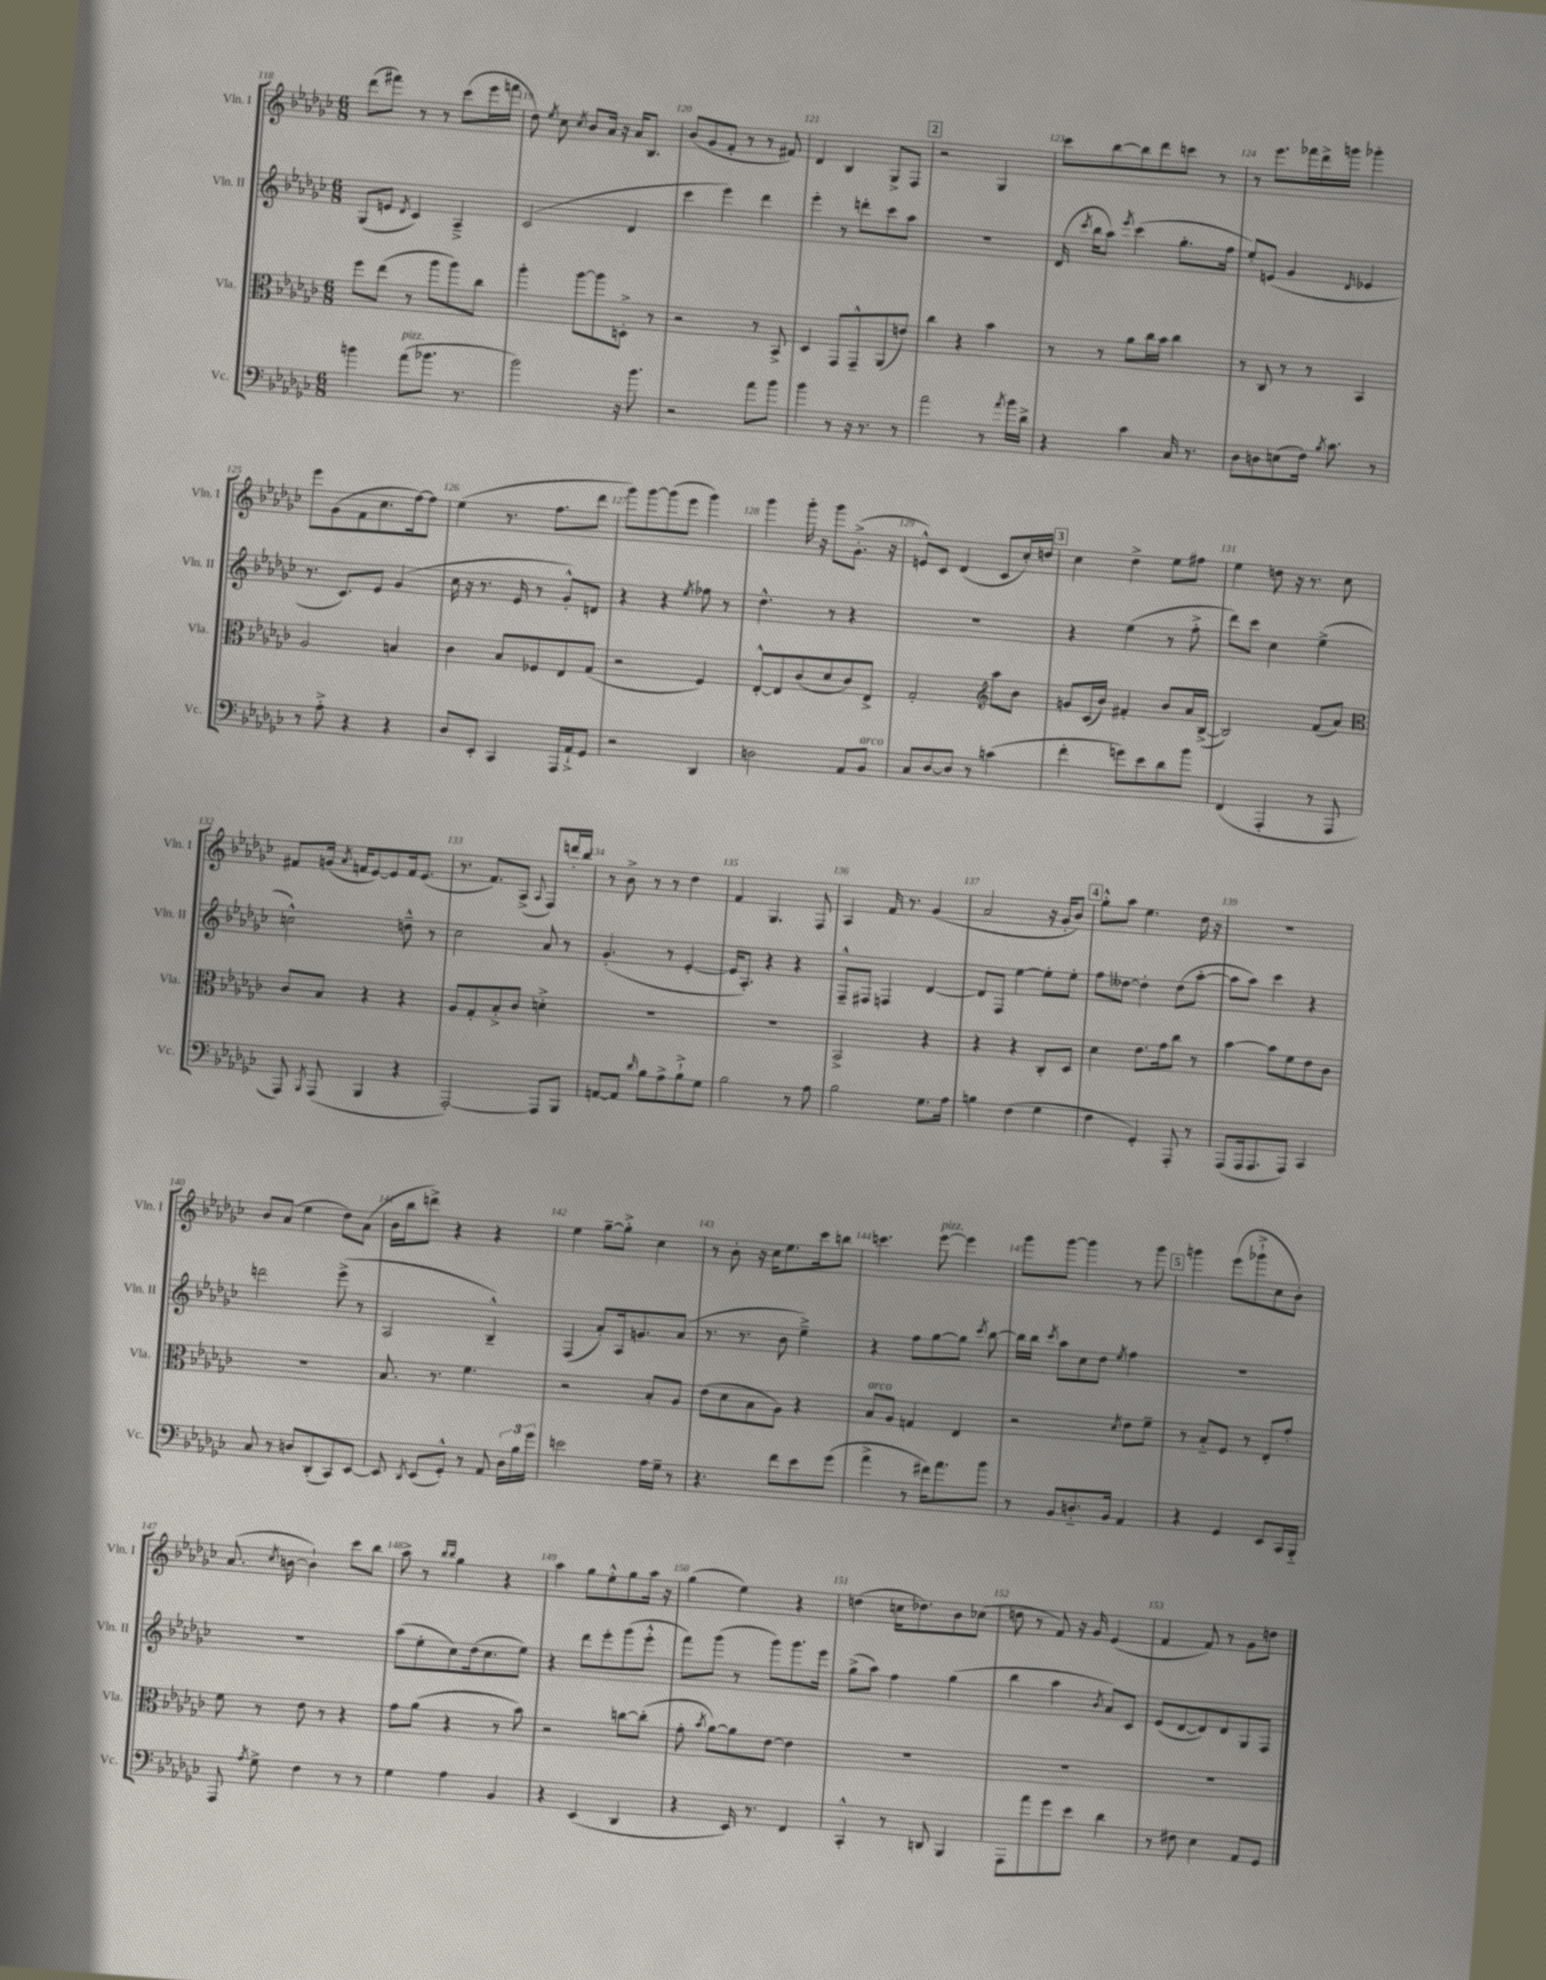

**kern	**kern	**kern	**kern
*staff4	*staff3	*staff2	*staff1
*clefF4	*clefC3	*clefG2	*clefG2
*k[b-e-a-d-g-c-]	*k[b-e-a-d-g-c-]	*k[b-e-a-d-g-c-]	*k[b-e-a-d-g-c-]
*M6/8	*M6/8	*M6/8	*M6/8
4b\	8ff\L	(8G-/L	(8ddd-\L
.	(8ee-\J	8e/J	8fff#\J)
.	.	8qd-/	.
(8a-\L	8r	4c-/)	8r
8.b-\J	8aa-\L	.	8r
.	8aa-\)	4A-~^/	(8ccc-\L
8.r	.	.	.
.	8cc-\J	.	16eee-\L
.	.	.	16fff\JJ
=	=	=	=
2b-\)	4aa-'\	(2c-/	8dd-\)
.	.	.	8qee-/
.	.	.	8cc-\
.	.	.	8qcc-/
.	[8aa-\L	.	8b-/L
.	8aa-\]	.	16a-/Jk
.	.	.	16r
16r	8D'^\J	4d-/	16a-/LK
8.b-\	.	.	8.B-/J
.	8r	.	.
=	=	=	=
2r	2r	4ccc-\	(8b-/L
.	.	.	8g-/
.	.	4eee-\)	8f'/J
.	.	.	8r
8a-\L	8r	4ddd-\	8r
8b-\J	8BB-^/	.	8f#/)
=	=	=	=
4b-\	4D-/	4eee-'\	4d-/
8r	8GG-/L	8r	4B-/
16r	8GG-~^^/	8ddd'\L	.
8.r	.	.	.
.	(8AA-/	8ccc-\	8G-^/L
8r	8e/J)	8aa-\J	8F/J
=	=	=	=
2a-\	4cc-\	2.r	2r
.	4r	.	.
8r	4b-\	.	4G-/
8qa-/	.	.	.
16b-\LL	.	.	.
16d-^\JJ	.	.	.
=	=	=	=
4r	8r	(16d-/	8ccc-\L
.	.	8qccc-/	.
.	.	16bb-\LK	.
.	8r	8aa-\J)	[8bb-\
.	.	8qeee-/	.
4c-\	8a-\L	(4ccc-\	8bb-\]
.	16cc-\L	.	8ddd-\
.	16b-\JJ	.	.
16C-/	4cc-\	8.gg-'\L	8ccc\J
8.r	.	.	.
.	.	.	8r
.	.	16ff\Jk	.
=	=	=	=
8D-\L	8r	8ee-'/L)	8r
8D\	8C-/	(8e/J	8.eee-\L
(8E\	8r	4g-/	.
.	.	.	16fff-\L
16F\Jk)	8r	.	16ddd-^\
8qB-/	.	.	.
8.c-\	.	.	16ggg\JJ
.	.	16qqd-/	.
.	4BB-/	4e-/	4ggg-'\
8r	.	.	.
=	=	=	=
8r	2A-/	8.r	8eee-\L
8A-'^\	.	.	(8g-\
.	.	8.c-/L)	.
4r	.	.	8f\
.	.	8e-/J	8.cc-\
4r	4B/	(4g-/	.
.	.	.	[16ff\k)
.	.	.	8ff\]J
=	=	=	=
8D-/L	4c-\	16cc-\	(4ee-\
.	.	16r	.
8EE-'/J	.	8.r	.
4CC-/	8B-/L	.	8.r
.	.	16e-/	.
.	8F-/	8r	.
.	.	.	8.ff\L
16AAA-/LL	8E-/	8g-'^^/L)	.
16AA-`^/J	.	.	.
8GG-/J	(8G-/J	8d/J	8ddd-\J
=	=	=	=
2r	2r	4r	8ggg-\L)
.	.	.	[8ggg-\
.	.	4r	(8ggg-\]
.	.	.	8eee-\J
.	.	8qee-/	.
4DD-/	4F/)	8ff-\	4ggg-\)
.	.	8r	.
=	=	=	=
2D\	[8E-'^^/L	4.dd-^^\	4ggg-\
.	8E-/]	.	.
.	(8c-/	.	16ggg-'\
.	.	.	16r
.	8d-/	8r	8ggg-\L
8AA-/L	8c-/)	4r	(8.g-'^\J
8BB-/J	8E-^/J	.	.
.	.	.	16r
=	=	=	=
8C-/L	2G-'/	2.r	8e^^/L)
[8D-/	.	.	8c-/J
8D-/]J	.	.	(4d-/
8r	.	.	.
*	*clefG2	*	*
(4c\	8aa-\L	.	8c-/L
.	8b-\J	.	16cc-'/L)
.	.	.	16dd/JJ
=	=	=	=
4f'\	8g/L	4r	4cc-\
.	(16c-/L	.	.
.	16b-/JJ)	.	.
8g\L)	4f#'/	(4ee-\	4dd-^\
8e-\	.	.	.
8d-\	8b-/L	8r	8ee-\L
8b-\J	16a-/L	8ff'^\	8ff#\J
.	([16B-^/JJ	.	.
=	=	=	=
(4FF/	2B-/])	8ddd-\L)	4ee-\
.	.	8ccc-\J	.
4AAA-'/	.	4cc-\	8dd\
.	.	.	16r
.	.	.	8.r
8r	(8f/L	(4ee-^\	.
8AAA-/	8a-/J)	.	8cc-\
=	=	=	=
*	*clefC3	*	*
8AAA-/)	8c-/L	2cc^^\)	8f#/L
8qBBB-/	.	.	.
(8AAA-/	8B-/J	.	(16g/Jk
.	.	.	8qa-/
.	.	.	16f/LK
4BBB-/	4r	.	[8e-/)
.	.	.	8e-/]
4r	4r	8dd~^^\	16f/k
.	.	.	(8.e-/J
.	.	8r	.
=	=	=	=
[2AAA-'/)	8A-/L	2cc-\	8.r
.	8G-'/	.	.
.	.	.	8.f/L)
.	8B-'^/	.	.
.	8c-/J	.	(8A-^/J
.	.	.	8qqA-/
8AAA-/]L	4d'^\	8a-/	8F/L)
8BBB-/J	.	8r	16ddd'/L
.	.	.	16bb-/JJ
=	=	=	=
[8AA/L	2.r	(4.g-'/	8r
8AA/]J	.	.	8b-^\
16qqd-/	.	.	.
8B-\L	.	.	8r
8A-^\	.	8r	8r
8B-`^\	.	[4e-'/	4dd-\
8G-\J	.	.	.
=	=	=	=
2B-\	2.r	16e-/]LK	4f/
.	.	8.A-'/J)	.
.	.	4r	4.G-/
8r	.	4r	.
8A-\	.	.	8F/
=	=	=	=
2B-\	2BB-^/	8F~^^/L	4A-/
.	.	8F#/J	.
.	.	4F/	16f/
.	.	.	8.r
8.G-\L	4r	[4d-/	(4g-/
16A-\Jk	.	.	.
=	=	=	=
4B\	4r	8d-/]L	2a-/
.	.	8F/J	.
(4F\	4r	[4ee-\	.
4G-\	8C-'/L	8ee-'\]L	16r
.	.	.	16g-'/LK
.	8D-/J	8ee-'\J	8b-/J)
=	=	=	=
4F\	4d-\	8ff\L	8gg-'^^\L
.	.	[8dd--\J	8aa-\J
4GG-'/)	8.e-\L	4dd--'\]	4.ee-\
.	16g-\k	.	.
8AAA-'/	8cc-\J	(8dd--\L	.
8r	8r	[8aa-'\J	16dd-\
.	.	.	16r
=	=	=	=
(8AAA-/L	[4b-\	8aa-\]L	2.r
16AAA-/k	.	8aa-\J)	.
8.AAA-/	.	.	.
.	8b-\]L	4ccc-\	.
8AAA-/J)	8f\	.	.
4CC-/	8e-\	4r	.
.	8c-\J	.	.
=	=	=	=
8C-/	2.r	2ddd\	8b-/L
8r	.	.	(8a-/J
8D/L	.	.	4ee-\
(8DD-'/	.	.	.
8CC-/)	.	(8eee-^\	8dd-\L)
[8EE-/J	.	8r	(8a-\J
=	=	=	=
8EE-/]	8.B-/	2A-/	16b-\LL
.	.	.	16bb-\J
8qDD-/	.	.	.
(8EE-/L	.	.	8ddd^\J)
.	8.r	.	.
8GG-'^^/J)	.	.	4r
8r	4.f\	.	.
8AA-/	.	4B-~^^/)	4r
24D-\LL	.	.	.
24B-\	.	.	.
24g-\JJ	.	.	.
=	=	=	=
2e\	2r	(4F/	4ee-\
.	.	8a-'/L)	[8gg-~\L
.	.	16A-/k	8gg-'^\]J
.	.	8.g/	.
16A-\LL	8B-'/L	.	4cc-\
16G-~\JJ	.	.	.
8r	8A-/J	(8a-/J	.
=	=	=	=
4.r	(8e-\L	8.r	8r
.	8d-\	.	8b-'\
.	.	8.r	.
.	8B-\	.	16r
.	.	.	16cc-\LK
8f\L	8A-\J)	8b-\	8.ee-\
8e-\	4r	4ee-~^\)	.
.	.	.	16ccc-\k
(8g-\J	.	.	8bb\J
=	=	=	=
4a-^\	8B-/L	4r	4.ccc\
.	8A-/J	.	.
8r	4G/	8ff\L	.
16f#\LK)	.	[8gg-\	[8eee-\
8.a-\	.	.	.
.	4E-/	8gg-\]J	4eee-\]
.	.	8qccc-/	.
8b-\J	.	[8bb-\	.
=	=	=	=
8r	2r	16bb-\]LL	8ggg-\L
.	.	16bb-\JJ	.
.	.	8qccc-/	.
8BB-/L	.	8aa-\L	[8ggg-\J
8.D'~/	.	8cc-\	4ggg-\]
.	.	8dd-\J	.
16BB-/Jk	.	.	.
.	8qd-/	8qee-/	.
4AA-/	8e-\L	4ff\	8r
.	8f~\J	.	8ggg-\
=	=	=	=
4r	8r	2.r	4ggg\
.	8B-'~/L	.	.
4GG-/	8F/J	.	(8eee-\L
.	8r	.	8ggg-`^\
8EE-/L	8E-'/L	.	8cc-\
16CC-/L	8g-'/J	.	8b-'\J)
16BBB-'~/JJ	.	.	.
=	=	=	=
8AAA-/	8f\	2.r	(8.a-/
8qA-/	.	.	.
8G-^\	8r	.	.
.	.	.	8qcc-/
.	.	.	[16b\
4F\	8e-\	.	4b`\])
.	8r	.	.
8r	4r	.	8ccc-\L
8r	.	.	8bb-\J
=	=	=	=
4G-\	8g-\L	(8aa-\L	8aa-^\
.	(8a-\J	8ee-'\	8r
.	.	.	16qqbb-/LL
.	.	.	16qqbb-/JJ
4A-\	4r	8cc-\)	4gg-\
.	.	(16dd-\k	.
.	.	8.cc-\	.
4BB-/	8r	.	4r
.	8b-\)	8ee-\J)	.
=	=	=	=
4r	2r	4r	4aa-\
(4EE-/	.	8ddd-\L	8gg-\L
.	.	8eee-'\	8ee-'^^\
4DD-/	[8cc\L	(8ggg-\	8gg-\
.	(8cc'\]J	8eee-'^^\J	16aa-\Jk
.	.	.	16r
=	=	=	=
4r	8g-'\	8fff\L)	(4gg-\
.	8qb-/	.	.
.	[8a-\L)	(8ggg-\J	.
16EE-/)	8a-\]	8r	4ee-\)
8.r	.	.	.
.	[8e-\J	8ggg-\L)	.
4FF/	4e-\]	8.ggg-\	4r
.	.	16eee-\Jk	.
=	=	=	=
4CC-'^^/	2.r	(8gg-^\L	(4dd\
.	.	8aa-\J)	.
8r	.	4ff\	16cc\LK
.	.	.	8.dd-\)
8DD/	.	.	.
4BBB-/	.	(4gg-\	8b-\
.	.	.	(8cc-\J
=	=	=	=
8AAA-\L	2.r	4bb-\	8dd\
8a-\	.	.	8r
8g-\	.	4aa-\	8f/)
8e-\J	.	.	16r
.	.	.	16g-/
.	.	8qb-/	.
4d-\	.	8a-/L)	(4e-/
.	.	8c-/J	.
=	=	=	=
8r	2.r	(8e-/L	4f/
8F#\	.	[8d-/	.
4E-\	.	8d-/])	8f/)
.	.	8d-/	8r
8AA-/L	.	8G-/	8g-\L
8GG-/J	.	8F/J	8dd\J
==	==	==	==
*-	*-	*-	*-
